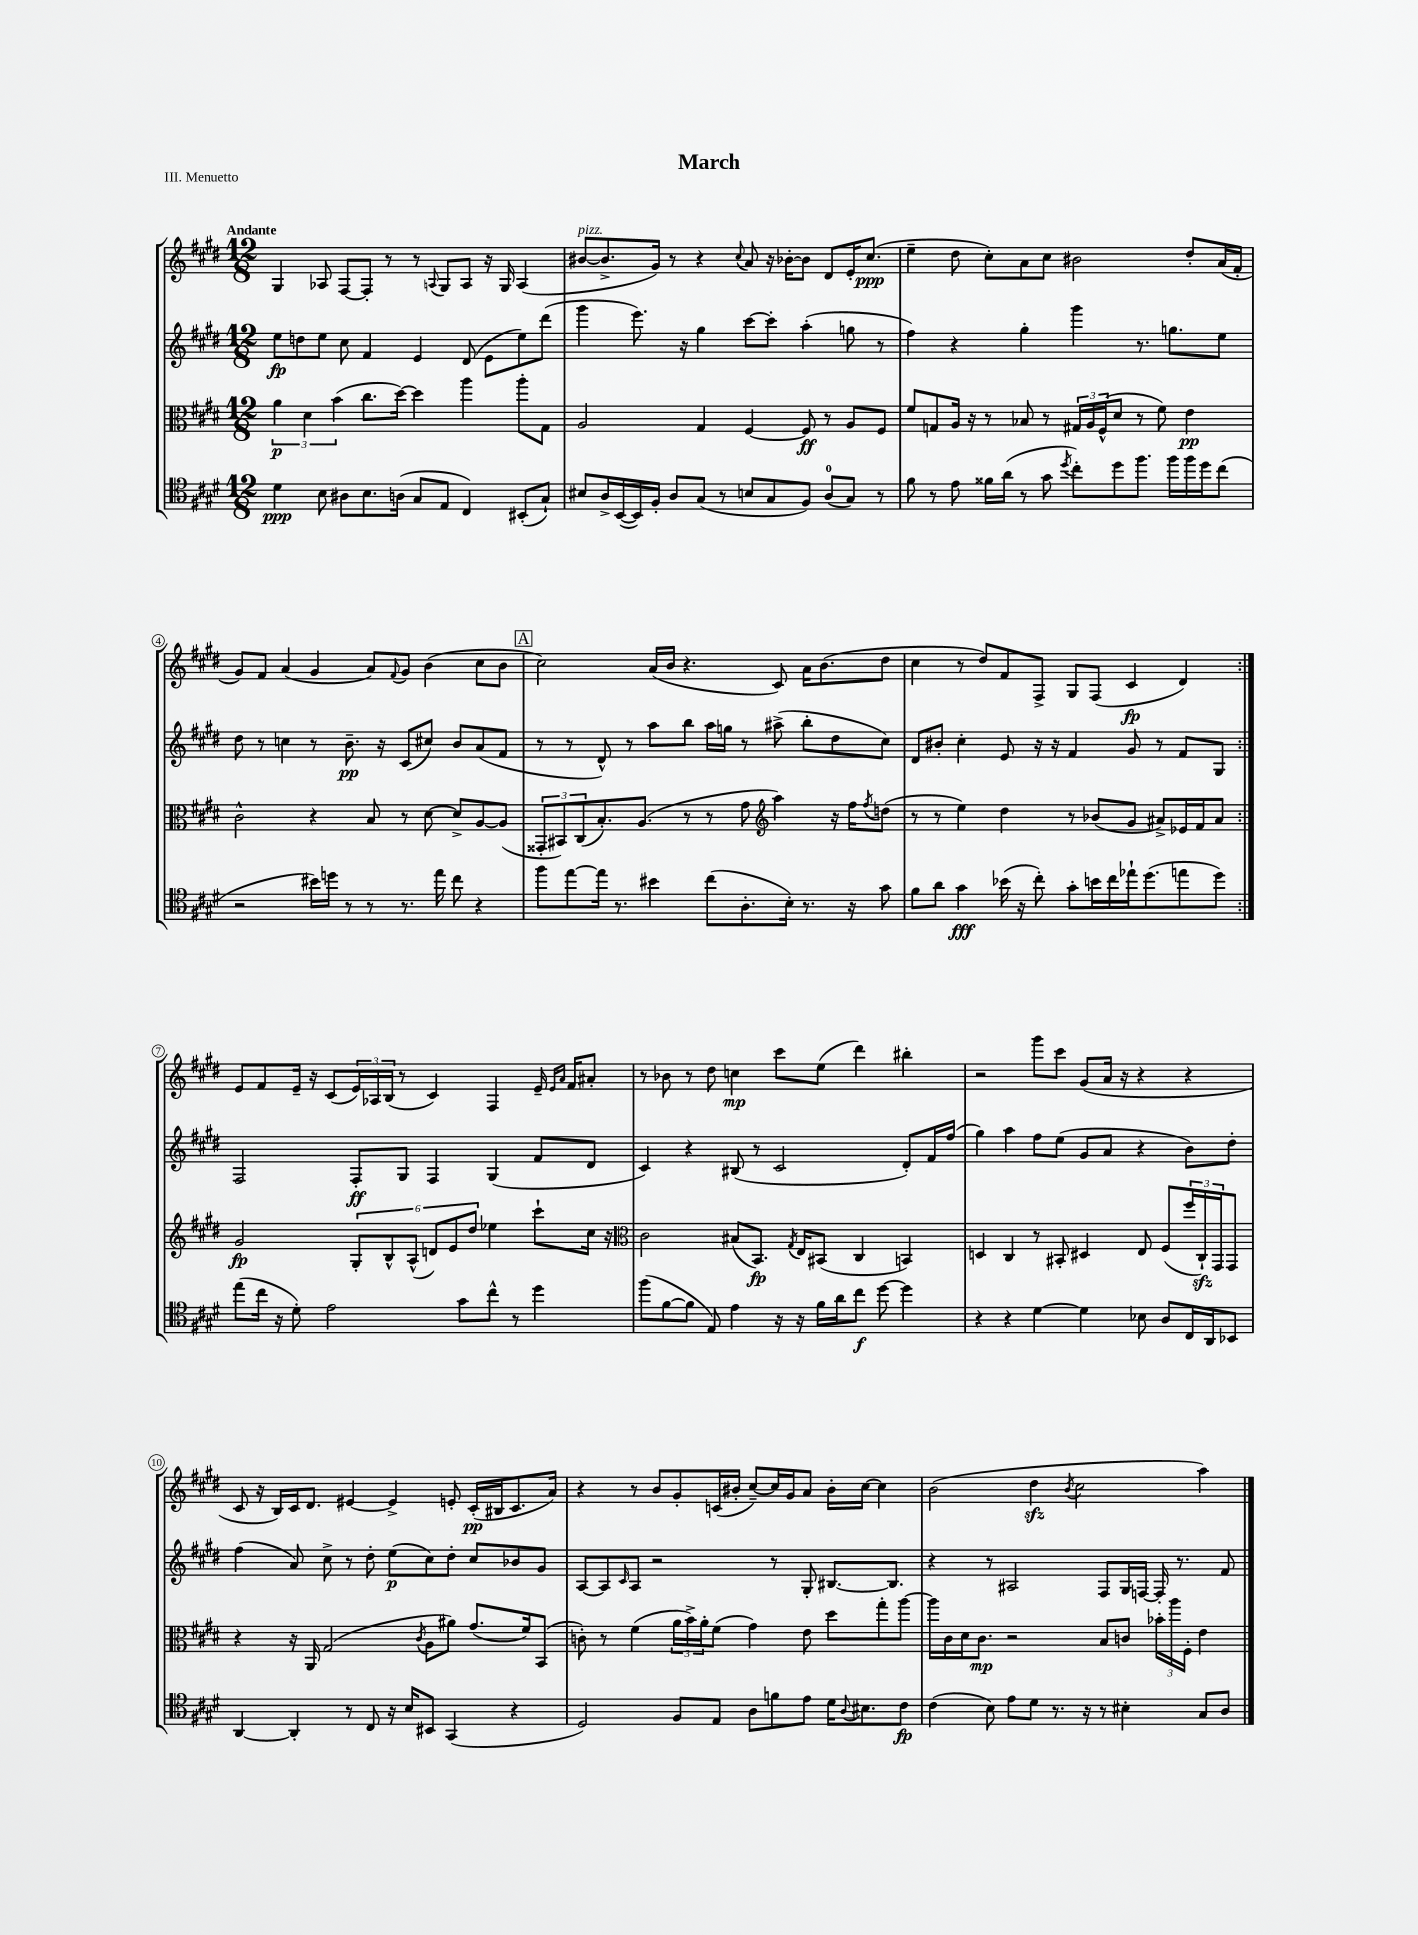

**kern	**dynam	**kern	**dynam	**kern	**dynam	**kern	**dynam
*part4	*part4	*part3	*part3	*part2	*part2	*part1	*part1
*staff4	*staff4	*staff3	*staff3	*staff2	*staff2	*staff1	*staff1
*clefC4	*	*clefC3	*	*clefG2	*	*clefG2	*
*k[f#c#g#d#]	*	*k[f#c#g#d#]	*	*k[f#c#g#d#]	*	*k[f#c#g#d#]	*
*M12/8	*	*M12/8	*	*M12/8	*	*M12/8	*
=1	=1	=1	=1	=1	=1	=1	=1
!	!	!	!	!	!	!LO:TX:a:B:t=Andante	!
4d#\	ppp	6a\	p	8ee\L	fp	4G#/	.
.	.	.	.	8ddn\	.	.	.
.	.	6d#\	.	.	.	.	.
8B\	.	.	.	8ee\J	.	8A-X/	.
.	.	(6b\	.	.	.	.	.
8A#X\L	.	.	.	8cc#\	.	[8F#/L	.
8.B\	.	8.cc#\L	.	4f#/	.	8F#'/J]	.
.	.	.	.	.	.	8r	.
(16An\Jk	.	[16dd#\Jk)	.	.	.	.	.
8G#/L	.	4dd#\]	.	4e/	.	8r	.
.	.	.	.	.	.	8qqAn/	.
8E/J	.	.	.	.	.	8G#/L	.
4C#/)	.	4aa\	.	(8d#/	.	8A/J	.
.	.	.	.	8e\L	.	16r	.
.	.	.	.	.	.	16G#/	.
(8BB#X'/L	.	8aa'\L	.	8ee\)	.	(4A/	.
8G#`/J)	.	8G#\J	.	(8ddd#\J	.	.	.
=2	=2	=2	=2	=2	=2	=2	=2
!	!	!	!	!	!	!LO:TX:a:i:t=pizz.	!
8B#X/L	.	2A/	.	4ggg#\	.	[8b#X/L	.
16A^/L	.	.	.	.	.	8.b#^/]	.
([16BB/	.	.	.	.	.	.	.
16BB/])	.	.	.	8.eee\)	.	.	.
16F#'/JJ	.	.	.	.	.	16g#/Jk)	.
8A/L	.	.	.	.	.	8r	.
.	.	.	.	16r	.	.	.
(8G#/J	.	4G#/	.	4gg#\	.	4r	.
8r	.	.	.	.	.	.	.
.	.	.	.	.	.	8qqcc#/	.
8Bn/L	.	[4F#/	.	[8ccc#\L	.	8a/	.
8G#/	.	.	.	8ccc#'\J]	.	16r	.
.	.	.	.	.	.	[16b-X'\KL	.
8F#/J)	.	8F#/]	ff	(4aa'\	.	8b-\J]	.
(8A/L	.	8r	.	.	.	8d#/L	.
8G#/J)	.	8A/L	.	8ggn\	.	16e'/K	.
.	.	.	.	.	.	(8.cc#/J	ppp
8r	.	8F#/J	.	8r	.	.	.
=3	=3	=3	=3	=3	=3	=3	=3
8f#\	.	8f#/L	.	4ff#\)	.	4ee~\	.
8r	.	8Gn/	.	.	.	.	.
8e\	.	16A/Jk	.	4r	.	8dd#\	.
.	.	16r	.	.	.	.	.
16f##X\LL	.	8r	.	.	.	8cc#'\L)	.
(16a\JJ	.	.	.	.	.	.	.
8r	.	8B-X/	.	4gg#'\	.	8a\	.
8g#\	.	8r	.	.	.	8cc#\J	.
8qdd#/	.	.	.	.	.	.	.
8cc#'\L)	.	24G#X/LL	.	4ggg#\	.	2b#X\	.
.	.	24A/	.	.	.	.	.
.	.	(24F#^^/J	.	.	.	.	.
8dd#\	.	8d#/J	.	.	.	.	.
8.ff#\J	.	8r	.	8.r	.	.	.
.	.	8f#\)	.	.	.	.	.
16ff#\LL	.	.	.	8.ggn\L	.	.	.
16ff#\	.	4e\	pp	.	.	8dd#'/L	.
16dd#\J	.	.	.	.	.	.	.
(8cc#\J	.	.	.	8ee\J	.	(16a/L	.
.	.	.	.	.	.	16f#'/JJ	.
!!LO:LB:g=z
=4	=4	=4	=4	=4	=4	=4	=4
2r	.	2c#^^\	.	8dd#\	.	8g#/L)	.
.	.	.	.	8r	.	8f#/J	.
.	.	.	.	4ccn\	.	(4a/	.
16b#X\LL)	.	4r	.	8r	.	4g#/	.
16ddn\JJ	.	.	.	.	.	.	.
8r	.	.	.	8.b~\	pp	.	.
8r	.	8B/	.	.	.	8a/L)	.
.	.	.	.	16r	.	.	.
.	.	.	.	.	.	8qqf#/	.
8.r	.	8r	.	(8c#/L	.	8g#/J	.
.	.	[8d#\	.	8cc#X/J)	.	(4b\	.
16ee\	.	.	.	.	.	.	.
8cc#\	.	8d#^/L]	.	8b/L	.	.	.
4r	.	[8A/	.	(8a/	.	8cc#\L	.
.	.	(8A/J]	.	8f#/J	.	8b\J	.
!!LO:REH:place=s1:t=A
=5	=5	=5	=5	=5	=5	=5	=5
8ff#\L	.	12GG##X'/L	.	8r	.	2cc#\)	.
.	.	12BB#X/)	.	.	.	.	.
[8ee\	.	.	.	8r	.	.	.
.	.	(12C#/	.	.	.	.	.
16ee\Jk]	.	8.B'/)	.	8d#^^/)	.	.	.
8.r	.	.	.	.	.	.	.
.	.	.	.	8r	.	.	.
.	.	(8.A/J	.	.	.	.	.
4b#X\	.	.	.	8aa\L	.	(16a/LL	.
.	.	.	.	.	.	16b/JJ	.
.	.	8r	.	8bb\J	.	4.r	.
(8cc#\L	.	8r	.	16aa\LL	.	.	.
.	.	.	.	16ggn\JJ	.	.	.
8.A'\	.	8g#\	.	8r	.	.	.
*	*	*clefG2	*	*	*	*	*
.	.	4aa\)	.	(8aa#X^\	.	8c#/)	.
16B'\Jk)	.	.	.	.	.	.	.
8.r	.	.	.	8bb'\L	.	16a\KL	.
.	.	.	.	.	.	(8.b\	.
.	.	16r	.	8dd#\	.	.	.
16r	.	16ff#\KL	.	.	.	.	.
.	.	8qff#/	.	.	.	.	.
8g#\	.	(8ddn\J	.	8cc#\J)	.	8dd#\J	.
=6	=6	=6	=6	=6	=6	=6	=6
8f#\L	.	8r	.	8d#/L	.	4cc#\	.
8a\J	.	8r	.	8b#X'/J	.	.	.
4g#\	fff	4ee\)	.	4cc#'\	.	8r	.
.	.	.	.	.	.	8dd#/L)	.
(16b-X\	.	4dd#\	.	8e/	.	8f#/	.
16r	.	.	.	.	.	.	.
8cc#'\)	.	.	.	16r	.	8F#^/J	.
.	.	.	.	16r	.	.	.
8g#'\L	.	8r	.	4f#/	.	8G#/L	.
16bn\L	.	(8b-X/L	.	.	.	(8F#/J	.
16cc#\	.	.	.	.	.	.	.
16ee-X`\J	.	8g#/J	.	8g#/	.	4c#/	fp
(8.dd#\	.	.	.	.	.	.	.
.	.	8a#X^/L)	.	8r	.	.	.
8een\	.	16e-X/L	.	8f#/L	.	4d#/)	.
.	.	16f#/J	.	.	.	.	.
8dd#\J)	.	8a#/J	.	8G#/J	.	.	.
!!LO:LB:g=z
=7:|!	=7:|!	=7:|!	=7:|!	=7:|!	=7:|!	=7:|!	=7:|!
(8ee\L	.	2g#/	fp	2F#/	.	8e/L	.
16cc#\Jk	.	.	.	.	.	8f#/	.
16r	.	.	.	.	.	.	.
8d#'\)	.	.	.	.	.	16e~/Jk	.
.	.	.	.	.	.	16r	.
2e\	.	.	.	.	.	(8c#/L	.
.	.	12G#'/L	.	8F#'/L	ff	24e/L)	.
.	.	.	.	.	.	24A-X/	.
.	.	12B^^/	.	.	.	(24B/JJ	.
.	.	.	.	8G#/J	.	8r	.
.	.	(12A^^/J	.	.	.	.	.
.	.	12dn/L)	.	4F#/	.	4c#/)	.
.	.	12e/	.	.	.	.	.
8g#\L	.	.	.	.	.	.	.
.	.	12dd#/J	.	.	.	.	.
8cc#^^\J	.	4ee-X\	.	(4G#/	.	4F#/	.
8r	.	.	.	.	.	.	.
4dd#\	.	8ccc#`\L	.	8f#/L	.	16e~/	.
.	.	.	.	.	.	16qqe/LL	.
.	.	.	.	.	.	16qqa/JJ	.
.	.	.	.	.	.	16f#/KL	.
.	.	16cc#\Jk	.	8d#/J	.	8a#X'/J	.
.	.	16r	.	.	.	.	.
=8	=8	=8	=8	=8	=8	=8	=8
*	*	*clefC3	*	*	*	*	*
(8ff#\L	.	2c#\	.	4c#/)	.	8r	.
[8f#\	.	.	.	.	.	8b-X\	.
8f#\J]	.	.	.	4r	.	8r	.
8E/)	.	.	.	.	.	8dd#\	.
4e\	.	(8B#X/L	.	(8B#X/	.	4ccn\	mp
.	.	8.BB/J)	fp	8r	.	.	.
16r	.	.	.	2c#/	.	8ccc#\L	.
.	.	8qG#/	.	.	.	.	.
16r	.	16E/KL	.	.	.	.	.
16f#\LL	.	(8BB#X/J	.	.	.	(8ee\J	.
16a\J	.	.	.	.	.	.	.
8cc#\J	f	4C#/	.	.	.	4ddd#\)	.
[8dd#\	.	.	.	.	.	.	.
4dd#\]	.	4BBn/)	.	8d#'/L)	.	4bb#X'\	.
.	.	.	.	16f#/L	.	.	.
.	.	.	.	(16ff#/JJ	.	.	.
=9	=9	=9	=9	=9	=9	=9	=9
4r	.	4Dn/	.	4gg#\)	.	2r	.
4r	.	4C#/	.	4aa\	.	.	.
[4d#\	.	8r	.	8ff#\L	.	8ggg#\L	.
.	.	8BB#X'/	.	(8ee\J	.	8ccc#\J	.
4d#\]	.	4D#X/	.	8g#/L	.	(8g#/L	.
.	.	.	.	8a/J	.	16a/Jk	.
.	.	.	.	.	.	16r	.
8B-X\	.	8E/	.	4r	.	4r	.
8A/L	.	(8F#/L	.	.	.	.	.
16C#/L	.	24ff#/L	.	8b\L)	.	4r	.
.	.	24C#zz`/)	.	.	.	.	.
16AA/J	.	.	.	.	.	.	.
.	.	24GG#/J	.	.	.	.	.
8BB-X/J	.	8GG#/J	.	8dd#'\J	.	.	.
!!LO:LB:g=z
=10	=10	=10	=10	=10	=10	=10	=10
[4AA/	.	4r	.	(4ff#\	.	8c#/	.
.	.	.	.	.	.	16r	.
.	.	.	.	.	.	16B/LL)	.
4AA'/]	.	16r	.	8a/)	.	16c#/J	.
.	.	16AA/	.	.	.	8.d#/J	.
.	.	(2G#/	.	8cc#^\	.	.	.
8r	.	.	.	8r	.	[4e#X/	.
8C#/	.	.	.	8dd#'\	.	.	.
16r	.	.	.	(8ee\L	p	4e#^/]	.
16B/KL	.	.	.	.	.	.	.
.	.	8qc#/	.	.	.	.	.
8BB#X/J	.	8A\L	.	8cc#\)	.	.	.
(4GG#/	.	8a#X\J)	.	8dd#'\J	.	8en'/	.
.	.	(8.g#/L	.	8cc#/L	.	(16c#'/LL	pp
.	.	.	.	.	.	16B#X/J	.
4r	.	.	.	8b-X/	.	8.c#/	.
.	.	16f#/k)	.	.	.	.	.
.	.	(8BB/J	.	8g#/J	.	.	.
.	.	.	.	.	.	16a/Jk)	.
=11	=11	=11	=11	=11	=11	=11	=11
2D#/)	.	8cn'\)	.	[8A/L	.	4r	.
.	.	8r	.	8A/]	.	.	.
.	.	.	.	16qqc#/	.	.	.
.	.	(4f#\	.	8A/J	.	8r	.
.	.	.	.	2r	.	8b/L	.
8F#/L	.	24a\LL	.	.	.	8g#'/	.
.	.	24b^\)	.	.	.	.	.
.	.	24a'\J	.	.	.	.	.
8E/J	.	(8f#\J	.	.	.	(16cn/L	.
.	.	.	.	.	.	16b#X'/JJ	.
8A\L	.	4g#\)	.	.	.	[8cc#~/L)	.
8fn\	.	.	.	8r	.	16cc#/L]	.
.	.	.	.	.	.	16g#/J	.
8e\J	.	8e\	.	8G#'/	.	8a/J	.
16d#\KL	.	8dd#\L	.	[8.B#X/L	.	16b#'\LL	.
8qqA/	.	.	.	.	.	.	.
8.B#X\	.	.	.	.	.	[16cc#\JJ	.
.	.	8gg#'\	.	.	.	4cc#\]	.
.	.	.	.	8.B#/J]	.	.	.
8c#\J	fp	[8aa\J	.	.	.	.	.
=12	=12	=12	=12	=12	=12	=12	=12
(4c#\	.	16aa\LL]	.	4r	.	(2b\	.
.	.	16c#\	.	.	.	.	.
.	.	16d#\J	.	.	.	.	.
.	.	8.c#\J	mp	.	.	.	.
8B\)	.	.	.	8r	.	.	.
8e\L	.	2r	.	2A#X/	.	.	.
8d#\J	.	.	.	.	.	4dd#zz\	.
8.r	.	.	.	.	.	.	.
.	.	.	.	.	.	8qb/	.
.	.	.	.	.	.	2cc#\	.
16r	.	.	.	.	.	.	.
8r	.	8B/L	.	8F#/L	.	.	.
4B#X'\	.	8cn/J	.	16G#/L	.	.	.
.	.	.	.	[16Fn/JJ	.	.	.
.	.	24b-X'\LL	.	16F'/]	.	.	.
.	.	24aa\	.	.	.	.	.
.	.	.	.	8.r	.	.	.
.	.	24F#'\JJ	.	.	.	.	.
8G#/L	.	4e\	.	.	.	4aa\)	.
8A/J	.	.	.	8f#/	.	.	.
==	==	==	==	==	==	==	==
*-	*-	*-	*-	*-	*-	*-	*-
